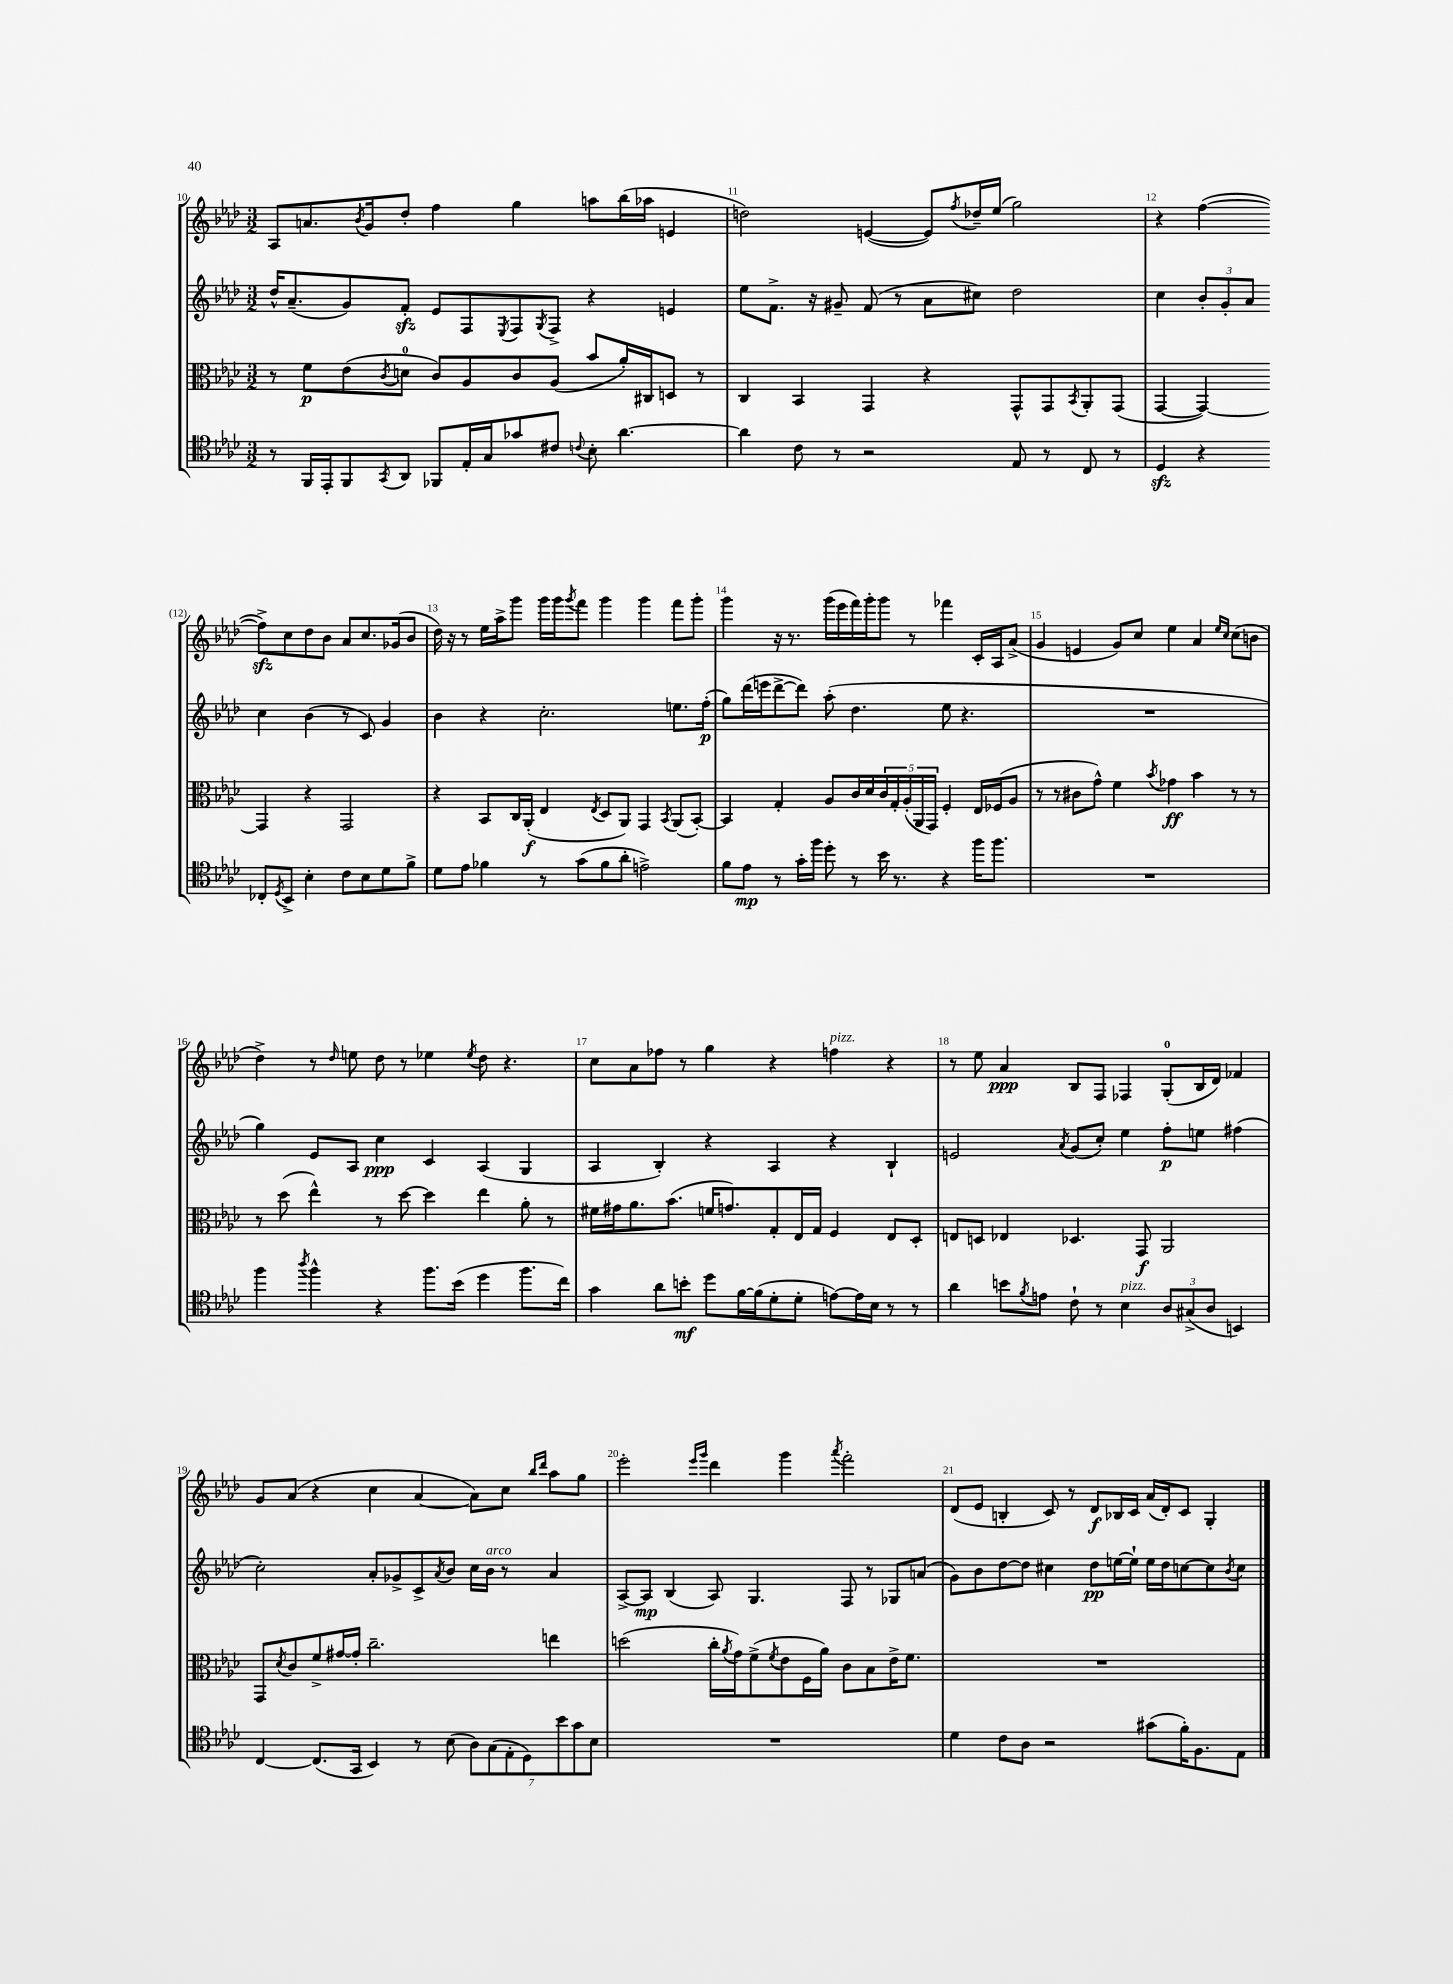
<<
\new StaffGroup <<
\new Staff = "s0" {
    \clef treble \key aes \major \numericTimeSignature \time 3/2
    aes8 a'8. \acciaccatura { bes'8 } g'16 des''8-. f''4 g''4 a''8 bes''16( aes''16 e'4 |
    d''2) e'4~( e'8) \acciaccatura { f''8 } des''16-- ees''16( g''2) |
    r4 f''4~( f''8->\sfz) c''8 des''8 bes'8 aes'8 c''8. ges'16( bes'8 |
    des''16) r16 r8 ees''16 aes''16-> g'''8 g'''16 g'''16 \acciaccatura { g'''8 } f'''8 g'''4 g'''4 f'''8 g'''8-. |
    g'''4 r16 r8. g'''16( ees'''16 f'''16) g'''16-. g'''8 r8 fes'''4 c'16-. aes16 aes'8->( |
    g'4 e'4 g'8) c''8 ees''4 aes'4 \grace { ees''16 c''16 } c''8( b'8 |
    des''4->) r8 \grace { des''16 } e''8 des''8 r8 ees''4 \acciaccatura { ees''8 } des''8 r4. |
    c''8 aes'8 fes''8 r8 g''4 r4 f''4^\markup { \italic "pizz." } r4 |
    r8 ees''8 aes'4\ppp bes8 f8 fes4 g8-0-.( bes16 des'16) fes'4 |
    g'8 aes'8( r4 c''4 aes'4~ aes'8) c''8 \grace { bes''16 des'''16 } aes''8 g''8 |
    ees'''2-. \grace { ees'''16 g'''16 } des'''4 g'''4 \acciaccatura { aes'''8 } f'''2-. |
    des'8( ees'8 b4-. c'8) r8 des'8\f bes16 c'16 aes'16( des'16-.) c'8 g4-. \bar "|." |
}
\new Staff = "s1" {
    \clef treble \key aes \major \numericTimeSignature \time 3/2
    des''16-^ aes'8.--( g'8) f'8-.\sfz ees'8 f8 \acciaccatura { ees8 } f8 \acciaccatura { g8 } f8-> r4 e'4 |
    ees''8 f'8.-> r16 gis'8-- f'8( r8 aes'8 cis''8) des''2 |
    c''4 \tuplet 3/2 { bes'8-. g'8-. aes'8 } c''4 bes'4( r8 c'8) g'4 |
    bes'4 r4 c''2.-. e''8. f''16-.\p( |
    g''8) des'''16( e'''16 des'''8~-> des'''8) aes''8-.( des''4. ees''8 r4. |
    R1. |
    g''4) ees'8 aes8 c''4\ppp c'4 aes4( g4 |
    aes4 bes4-.) r4 aes4 r4 bes4-! |
    e'2 \acciaccatura { aes'8 } g'8( c''8-.) ees''4 f''8-.\p e''8 fis''4( |
    c''2-.) aes'8-. ges'8-> c'8-> \acciaccatura { aes'8 } bes'8 c''16 bes'16^\markup { \italic "arco" } r8 aes'4 |
    aes8~-> aes8\mp bes4( aes8) g4. f8 r8 ges8 a'8( |
    g'8) bes'8 des''8~ des''8 cis''4 des''8\pp e''16~ e''16-! e''16 des''16 c''8~ c''8 \acciaccatura { bes'8 } c''8 \bar "|." |
}
\new Staff = "s2" {
    \clef alto \key aes \major \numericTimeSignature \time 3/2
    r8 f'8\p ees'8( \acciaccatura { c'8 } d'8-0 c'8) aes8 c'8 aes8( bes'8 aes'16-.) cis16 d8 r8 |
    c4 bes,4 g,4 r4 g,8-^ g,8 \acciaccatura { bes,8 } aes,8-. g,8( |
    g,4~ g,4~) g,4 r4 g,2 |
    r4 bes,8 c16 aes,16-.\f( ees4 \acciaccatura { ees8 } des8 aes,8) g,4 \acciaccatura { bes,8 } aes,8( bes,8~-.) |
    bes,4 g4-. aes8 c'16 des'16 \tuplet 5/4 { c'16 g16-. aes16-.( aes,16 g,16) } f4-. ees16 fes16( aes8 |
    r8 r8 cis'8 g'8-^) f'4 \acciaccatura { bes'8 } ges'4\ff bes'4 r8 r8 |
    r8 des''8( ees''4-^) r8 des''8~ des''4 ees''4 aes'8-. r8 |
    fis'16 gis'16 aes'8. bes'8.( f'16 g'8.) g8-. ees16 g16 f4 ees8 des8-. |
    e8 d8 ees4 des4. g,8\f aes,2 |
    g,8 \acciaccatura { des'8 } c'8 f'8-> gis'16~ gis'16-. c''2.-- e''4 |
    d''2( c''16-. \acciaccatura { aes'8 } g'16) f'8->( \acciaccatura { f'8 } ees'8 f16 aes'16) c'8 bes8 ees'16-> f'8. |
    R1. \bar "|." |
}
\new Staff = "s3" {
    \clef tenor \key aes \major \numericTimeSignature \time 3/2
    r8 f,16 ees,16-. f,8 \acciaccatura { g,8 } aes,8 fes,8 ees16-. g16 ges'8 cis'8 \appoggiatura { c'8 } bes8-. aes'4.~ |
    aes'4 c'8 r8 r2 ees8 r8 c8 r8 |
    des4\sfz r4 ces8-. \acciaccatura { des8 } bes,8-> bes4-. c'8 bes8 des'8 f'8-> |
    des'8 ees'8 fes'4 r8 g'8( fes'8 aes'8-. e'2->) |
    f'8 ees'8\mp r8 g'16-. f''16 des''8-. r8 bes'16 r8. r4 f''16 f''8. |
    R1. |
    f''4 \acciaccatura { aes''8 } f''4-^ r4 f''8. bes'16( des''4 f''8. c''16) |
    g'4 aes'8 b'8-.\mf des''8 f'16~ f'16( des'8-. des'8-. e'8~) e'16 bes16 r8 r8 |
    aes'4 b'8 \acciaccatura { f'8 } e'8 c'8-! r8 bes4^\markup { \italic "pizz." } \tuplet 3/2 { aes8 gis8->( aes8 } b,4) |
    c4~ c8.( g,16 bes,4) r8 bes8( \tuplet 7/4 { aes8) g8( ees8-. des8) bes'8 g'8 bes8 } |
    R1. |
    des'4 c'8 aes8 r2 gis'8( f'16-.) f8. ees8 \bar "|." |
}
>>
>>
\layout { \context { \Score currentBarNumber = #10 \override BarNumber.break-visibility = ##(#f #t #t) barNumberVisibility = #all-bar-numbers-visible } }
